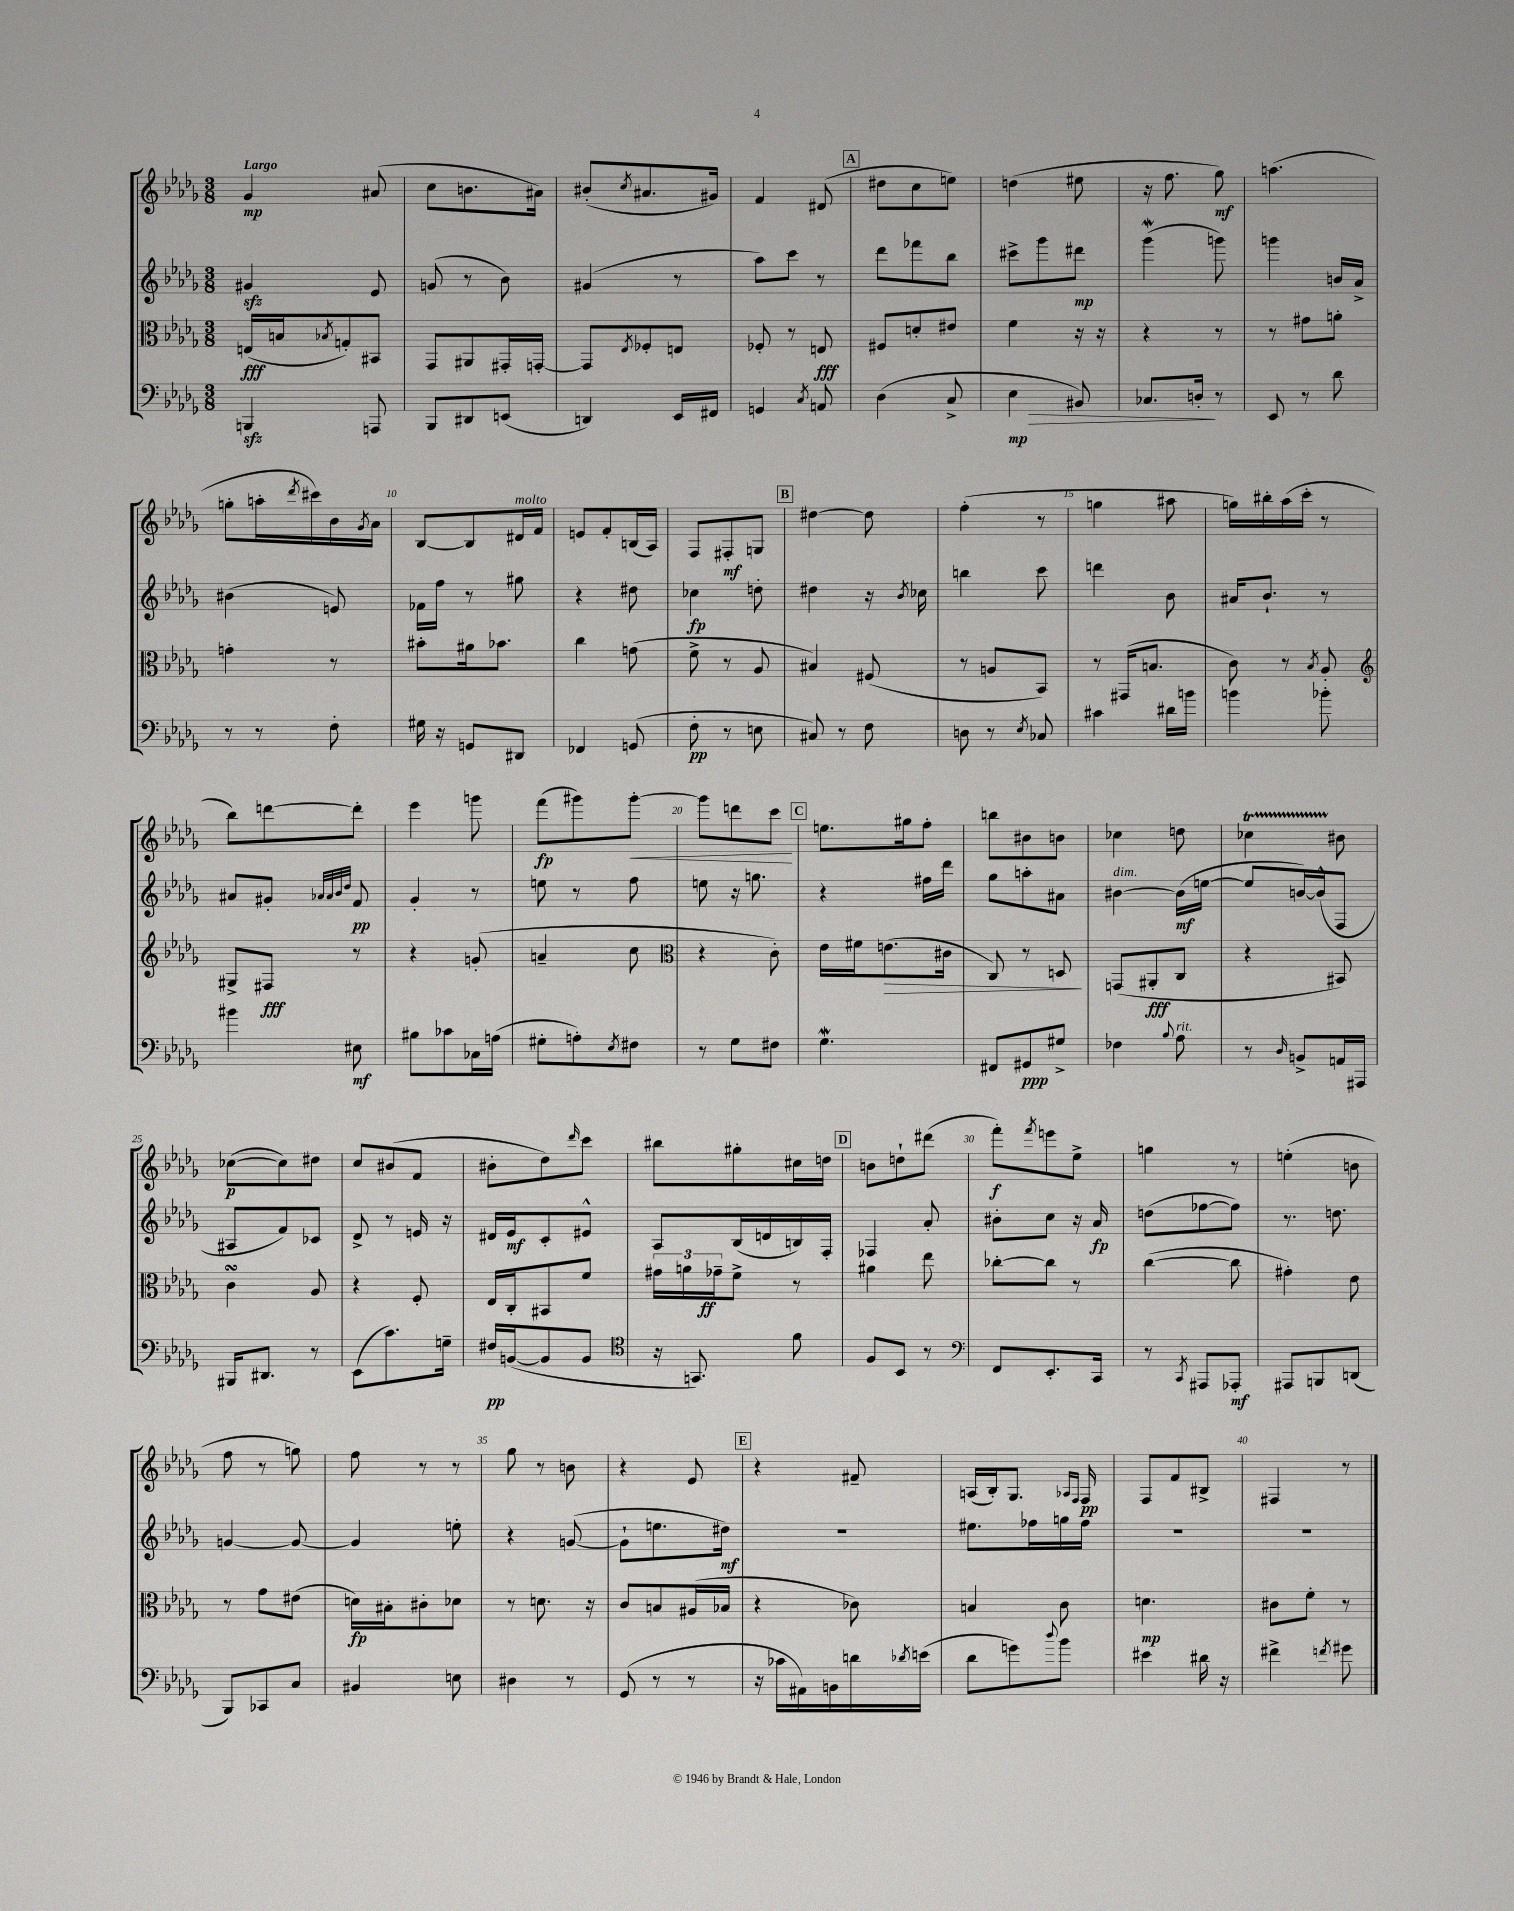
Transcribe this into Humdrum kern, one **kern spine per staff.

**kern	**dynam	**kern	**dynam	**kern	**dynam	**kern	**dynam
*part4	*part4	*part3	*part3	*part2	*part2	*part1	*part1
*staff4	*staff4	*staff3	*staff3	*staff2	*staff2	*staff1	*staff1
*clefF4	*	*clefC3	*	*clefG2	*	*clefG2	*
*k[b-e-a-d-g-]	*	*k[b-e-a-d-g-]	*	*k[b-e-a-d-g-]	*	*k[b-e-a-d-g-]	*
*M3/8	*	*M3/8	*	*M3/8	*	*M3/8	*
=1	=1	=1	=1	=1	=1	=1	=1
!	!	!	!	!	!	!LO:TX:a:B:t=Largo	!
4BBBnzz/	.	(16En/LL	fff	4g#Xzz/	.	4g-/	mp
.	.	16Bn/J	.	.	.	.	.
.	.	8qB-X/	.	.	.	.	.
.	.	8Gn'/)	.	.	.	.	.
8AAAn/	.	8BB#X/J	.	8e-/	.	(8a#X/	.
=2	=2	=2	=2	=2	=2	=2	=2
8BBB-/L	.	8GG-/L	.	(8gn/	.	8cc\L	.
8DD#X/	.	8AA#X/	.	8r	.	8.bn\	.
(8EEn/J	.	16GG#X'/L	.	8b-\)	.	.	.
.	.	[16GGn'/JJ	.	.	.	16a#X\Jk)	.
=3	=3	=3	=3	=3	=3	=3	=3
4DDn/)	.	8GG/L]	.	(4g#X/	.	(8b#X'/L	.
.	.	8qE-/	.	.	.	8qcc/	.
.	.	8F-X'/	.	.	.	8.a#X/	.
16EE-/LL	.	8En/J	.	8r	.	.	.
16FF#X/JJ	.	.	.	.	.	16g#X/Jk)	.
=4	=4	=4	=4	=4	=4	=4	=4
4GGn/	.	8F-X'/	.	8aa-\L)	.	4f/	.
.	.	8r	.	8ccc\J	.	.	.
8qC/	.	.	.	.	.	.	.
8AAn/	.	8En/	fff	8r	.	(8d#X/	.
!!LO:REH:place=s1:t=A
=5	=5	=5	=5	=5	=5	=5	=5
(4D-\	.	8F#X/L	.	8ddd-\L	.	8dd#X\L	.
.	.	8dn'/	.	8fff-X\	.	8cc\	.
8C^/	.	8e#X/J	.	8bb-\J	.	8een\J)	.
=6	=6	=6	=6	=6	=6	=6	=6
!	!LO:HP:b	!	!	!	!	!	!
4E-\	> mp	4f\	.	8ccc#X^\L	.	(4ddn\	.
.	.	.	.	8ggg-\	.	.	.
8BB#X/)	.	16r	.	8ddd#X\J	mp	8ee#X\	.
.	.	16r	.	.	.	.	.
=7	=7	=7	=7	=7	=7	=7	=7
8.C-X/L	.	4r	.	(4ggg-w\	.	16r	.
.	.	.	.	.	.	8.ff\	.
16Dn'/Jk	.	.	.	.	.	.	.
8r	]	8r	.	8gggn\)	.	8gg-\)	mf
=8	=8	=8	=8	=8	=8	=8	=8
8EE-/	.	8r	.	4gggn\	.	(4.aan\	.
8r	.	8g#X\L	.	.	.	.	.
8d-\	.	8an'\J	.	16bn/LL	.	.	.
.	.	.	.	16a-^/JJ	.	.	.
!!LO:LB:g=z
=9	=9	=9	=9	=9	=9	=9	=9
8r	.	4gn'\	.	(4b#X\	.	8ggn'\L	.
8r	.	.	.	.	.	16aan'\L	.
.	.	.	.	.	.	8qddd-/	.
.	.	.	.	.	.	16ccc#X\)	.
8F'\	.	8r	.	8en/)	.	16b-\	.
.	.	.	.	.	.	8qg-/	.
.	.	.	.	.	.	16a-\JJ	.
=10	=10	=10	=10	=10	=10	=10	=10
16G#X\	.	8b#X'\L	.	16f-X\LL	.	[8B-/L	.
16r	.	.	.	16ff\JJ	.	.	.
8GGn/L	.	16a#X\k	.	8r	.	8B-/]	.
.	.	8.b-X\J	.	.	.	.	.
!	!	!	!	!	!	!LO:TX:a:i:t=molto	!
8DD#X/J	.	.	.	8gg#X\	.	16d#X/L	.
.	.	.	.	.	.	16f/JJ	.
=11	=11	=11	=11	=11	=11	=11	=11
4FF-X/	.	4cc\	.	4r	.	8en/L	.
.	.	.	.	.	.	8f'/	.
(8GGn/	.	(8gn\	.	8dd#X\	.	(16Bn/L	.
.	.	.	.	.	.	16A-/JJ)	.
=12	=12	=12	=12	=12	=12	=12	=12
8F'\	pp	8f^\	.	4cc-X\	fp	8F/L	.
8r	.	8r	.	.	.	8F#X'/	mf
8En\	.	8A-/	.	8ddn'\	.	8Gn/J	.
!!LO:REH:place=s1:t=B
=13	=13	=13	=13	=13	=13	=13	=13
8C#X/)	.	4B#X/)	.	4dd#X\	.	[4dd#X\	.
8r	.	.	.	.	.	.	.
8F\	.	(8F#X/	.	16r	.	8dd#\]	.
.	.	.	.	8qb-/	.	.	.
.	.	.	.	16cc-X\	.	.	.
=14	=14	=14	=14	=14	=14	=14	=14
8Dn\	.	8r	.	4bbn\	.	(4ff'\	.
8r	.	8An/L	.	.	.	.	.
8qE-/	.	.	.	.	.	.	.
8C-X/	.	8BB-/J)	.	8ccc\	.	8r	.
=15	=15	=15	=15	=15	=15	=15	=15
4c#X\	.	8r	.	4dddn\	.	4ggn\	.
.	.	(16GG#X/KL	.	.	.	.	.
.	.	8.Bn/J	.	.	.	.	.
16d#X\LL	.	.	.	8b-\	.	8aa#X\	.
16bn\JJ	.	.	.	.	.	.	.
=16	=16	=16	=16	=16	=16	=16	=16
4bn\	.	8c\)	.	16a#X/KL	.	16ggn\LL)	.
.	.	.	.	8.b-`/J	.	16bb#X'\	.
.	.	8r	.	.	.	(16aa-\	.
.	.	.	.	.	.	16ccc'\JJ	.
.	.	8qB-/	.	.	.	.	.
8b-X'\	.	8A-'/	.	8r	.	8r	.
!!LO:LB:g=z
=17	=17	=17	=17	=17	=17	=17	=17
*	*	*clefG2	*	*	*	*	*
4b#X\	.	8G#X^/L	.	8a#X/L	.	8bb-\L)	.
.	.	8F#X/J	fff	8g#X'/J	.	[8dddn\	.
.	.	.	.	32qqa-X/LLL	.	.	.
.	.	.	.	32qqa-/	.	.	.
.	.	.	.	32qqb-/	.	.	.
.	.	.	.	32qqdd-/JJJ	.	.	.
8E#X\	mf	8r	.	8f/	pp	8ddd'\J]	.
=18	=18	=18	=18	=18	=18	=18	=18
8B#X\L	.	4r	.	4g-'/	.	4eee-\	.
8c-X\	.	.	.	.	.	.	.
16C-X\L	.	(8gn'/	.	8r	.	8gggn\	.
(16An\JJ	.	.	.	.	.	.	.
=19	=19	=19	=19	=19	=19	=19	=19
8G#X'\L	.	4an~/	.	8een\	.	(8fff\L	fp
8An'\)	.	.	.	8r	.	8ggg#X\)	.
8qE-/	.	.	.	.	.	.	.
!	!	!	!	!	!	!	!LO:HP:b
8F#X\J	.	8cc\	.	8ff\	.	[8ggg#'\J	<
=20	=20	=20	=20	=20	=20	=20	=20
*	*	*clefC3	*	*	*	*	*
8r	.	4r	.	8een\	.	8ggg#\L]	.
8G-\L	.	.	.	16r	.	8dddn\	.
.	.	.	.	8.ggn\	.	.	.
8F#X\J	.	8c'\)	.	.	.	8ccc\J	.
.	.	.	.	.	.	.	[
!!LO:REH:place=s1:t=C
=21	=21	=21	=21	=21	=21	=21	=21
4.G-w\	.	16e-\LL	.	4r	.	8.een\L	.
.	.	16f#X\J	.	.	.	.	.
!	!	!	!LO:HP:b	!	!	!	!
.	.	(8.en\	>	.	.	.	.
.	.	.	.	.	.	16gg#X\k	.
.	.	.	.	16ff#X\LL	.	8ff'\J	.
.	.	16c#X\Jk	.	16ddd-\JJ	.	.	.
=22	=22	=22	=22	=22	=22	=22	=22
8FF#X/L	.	8C/)	.	8gg-\L	.	8bbn\L	.
8GG#X/	ppp	8r	.	8aan'\	.	8b#X\	.
8G#X^/J	.	8Dn/	.	8a#X\J	.	8bn\J	.
.	.	.	]	.	.	.	.
=23	=23	=23	=23	=23	=23	=23	=23
!	!	!	!	!LO:TX:a:i:t=dim.	!	!	!
4F-X\	.	(8GGn/L	.	[4b#X\	.	4cc-X\	.
.	.	8AA#X'/	fff	.	.	.	.
8qqB-/	.	.	.	.	.	.	.
!LO:TX:a:i:t=rit.	!	!	!	!	!	!	!
8A-\	.	8C/J	.	(16b#\LL]	mf	8ddn\	.
.	.	.	.	[16een\JJ	.	.	.
=24	=24	=24	=24	=24	=24	=24	=24
8r	.	4r	.	8ee/L]	.	4cc-XT\	.
16qqD-/	.	.	.	.	.	.	.
8BBn^/L	.	.	.	[16bn/L)	.	.	.
.	.	.	.	(16b^^/J]	.	.	.
16AAn/L	.	8BB#X/)	.	8F/J	.	8b#X\	.
16AAA#X/JJ	.	.	.	.	.	.	.
!!LO:LB:g=z
=25	=25	=25	=25	=25	=25	=25	=25
16BBB#X/KL	.	4csSsS\	.	8A#X/L	.	([8cc-X\L	p
8.DD#X/J	.	.	.	.	.	.	.
.	.	.	.	8f/)	.	8cc-\])	.
8r	.	8A-/	.	8c-X/J	.	8dd#X\J	.
=26	=26	=26	=26	=26	=26	=26	=26
(8EE-\L	.	4r	.	8d-^/	.	8cc/L	.
8.c\)	.	.	.	8r	.	(8b#X/	.
.	.	8F'/	.	16en/	.	8f/J	.
16Gn~\Jk	.	.	.	16r	.	.	.
=27	=27	=27	=27	=27	=27	=27	=27
16F#X/LL	pp	16E-/LL	.	16d#X/LL	.	8b#X'\L	.
([16BBn/J	.	16C'/J	.	16e-/J	mf	.	.
8BB/]	.	8BB#X/	.	8c'/	.	8dd-\)	.
.	.	.	.	.	.	16qqddd-/	.
8BB/J	.	8f/J	.	8e#X^^/J	.	8ccc\J	.
=28	=28	=28	=28	=28	=28	=28	=28
*clefC4	*	*	*	*	*	*	*
16r	.	24g#X\LL	.	8A-/L	.	8bb#X\L	.
.	.	24an\	.	.	.	.	.
8.GGn/)	.	.	.	.	.	.	.
.	.	24g-X~\J	ff	.	.	.	.
.	.	8f^\J	.	(16B-/L	.	8gg#X'\	.
.	.	.	.	16dn/	.	.	.
8f\	.	8r	.	16Bn/)	.	16cc#X\L	.
.	.	.	.	16F'/JJ	.	16ddn\JJ	.
!!LO:REH:place=s1:t=D
=29	=29	=29	=29	=29	=29	=29	=29
8F/L	.	4a#X\	.	4F-X/	.	8bn\L	.
8BB-/J	.	.	.	.	.	8ddn`\	.
8r	.	8ee-\	.	8a-'/	.	(8ddd#X\J	.
=30	=30	=30	=30	=30	=30	=30	=30
*clefF4	*	*	*	*	*	*	*
8FF/L	.	[8cc-X'\L	.	8b#X'\L	.	8fff'\L)	f
.	.	.	.	.	.	8qfff/	.
8.EE-'/	.	8cc-\J]	.	8cc\J	.	8eeen\	.
.	.	8r	.	16r	.	8ee-^\J	.
16CC/Jk	.	.	.	16a-/	fp	.	.
=31	=31	=31	=31	=31	=31	=31	=31
8r	.	([4cc\	.	(8ddn\L	.	4ggn\	.
8qCC/	.	.	.	.	.	.	.
8AAA#X/L	.	.	.	[8ff-X\	.	.	.
8AAA-X'/J	mf	8cc\]	.	8ff-\J])	.	8r	.
=32	=32	=32	=32	=32	=32	=32	=32
8AAA#X/L	.	4g#X'\)	.	8.r	.	(4een'\	.
8BBBn/	.	.	.	.	.	.	.
.	.	.	.	8.ddn\	.	.	.
(8DDn/J	.	8e-\	.	.	.	8bn\	.
!!LO:LB:g=z
=33	=33	=33	=33	=33	=33	=33	=33
8BBB-/L)	.	8r	.	[4gn/	.	8ff\	.
8CC-X/	.	8g-\L	.	.	.	8r	.
8C/J	.	(8e#X\J	.	8g/_	.	8ggn\)	.
=34	=34	=34	=34	=34	=34	=34	=34
4BB#X/	.	16dn\LL)	fp	4g/]	.	8ff\	.
.	.	16B#X'\J	.	.	.	.	.
.	.	8c#X'\	.	.	.	8r	.
8En\	.	8d-X\J	.	8een'\	.	8r	.
=35	=35	=35	=35	=35	=35	=35	=35
4D#X\	.	8r	.	4r	.	8gg-\	.
.	.	8.dn\	.	.	.	8r	.
8r	.	.	.	([8gn/	.	8bn\	.
.	.	16r	.	.	.	.	.
=36	=36	=36	=36	=36	=36	=36	=36
(8GG-/	.	8c/L	.	8g`\L]	.	4r	.
8r	.	8Bn/	.	8.een\	.	.	.
8r	.	(16A#X/L	.	.	.	8e-/	.
.	.	16B-X/JJ	.	16dd#X\Jk)	mf	.	.
!!LO:REH:place=s1:t=E
=37	=37	=37	=37	=37	=37	=37	=37
16r	.	4r	.	4.r	.	4r	.
16c-X\LL	.	.	.	.	.	.	.
16AA#X\)	.	.	.	.	.	.	.
16BBn\	.	.	.	.	.	.	.
16dn\	.	8c-X\)	.	.	.	8f#X~/	.
8qd-X/	.	.	.	.	.	.	.
(16en\JJ	.	.	.	.	.	.	.
=38	=38	=38	=38	=38	=38	=38	=38
8d-\L	.	4Bn/	.	8.ee#X\L	.	(16An/LL	.
.	.	.	.	.	.	16B-'/J)	.
8gn\)	.	.	.	.	.	8.G-/J	.
.	.	.	.	16ff-X\L	.	.	.
8qqdd-/	.	.	.	.	.	.	.
8b-\J	.	8c\	.	16ggn\	.	.	.
.	.	.	.	.	.	16qqA-X/LL	.
.	.	.	.	.	.	16qqF/JJ	.
.	.	.	.	16ff-\JJ	.	16F/	pp
=39	=39	=39	=39	=39	=39	=39	=39
4e#X\	.	4.dn\	mp	4.r	.	8F/L	.
.	.	.	.	.	.	8f/	.
16d#X\	.	.	.	.	.	8B#X^/J	.
16r	.	.	.	.	.	.	.
=40	=40	=40	=40	=40	=40	=40	=40
4f#X^\	.	8c#X\L	.	4.r	.	4F#X/	.
.	.	8f'\J	.	.	.	.	.
8qfn/	.	.	.	.	.	.	.
8g#X\	.	8r	.	.	.	8r	.
==	==	==	==	==	==	==	==
*-	*-	*-	*-	*-	*-	*-	*-
